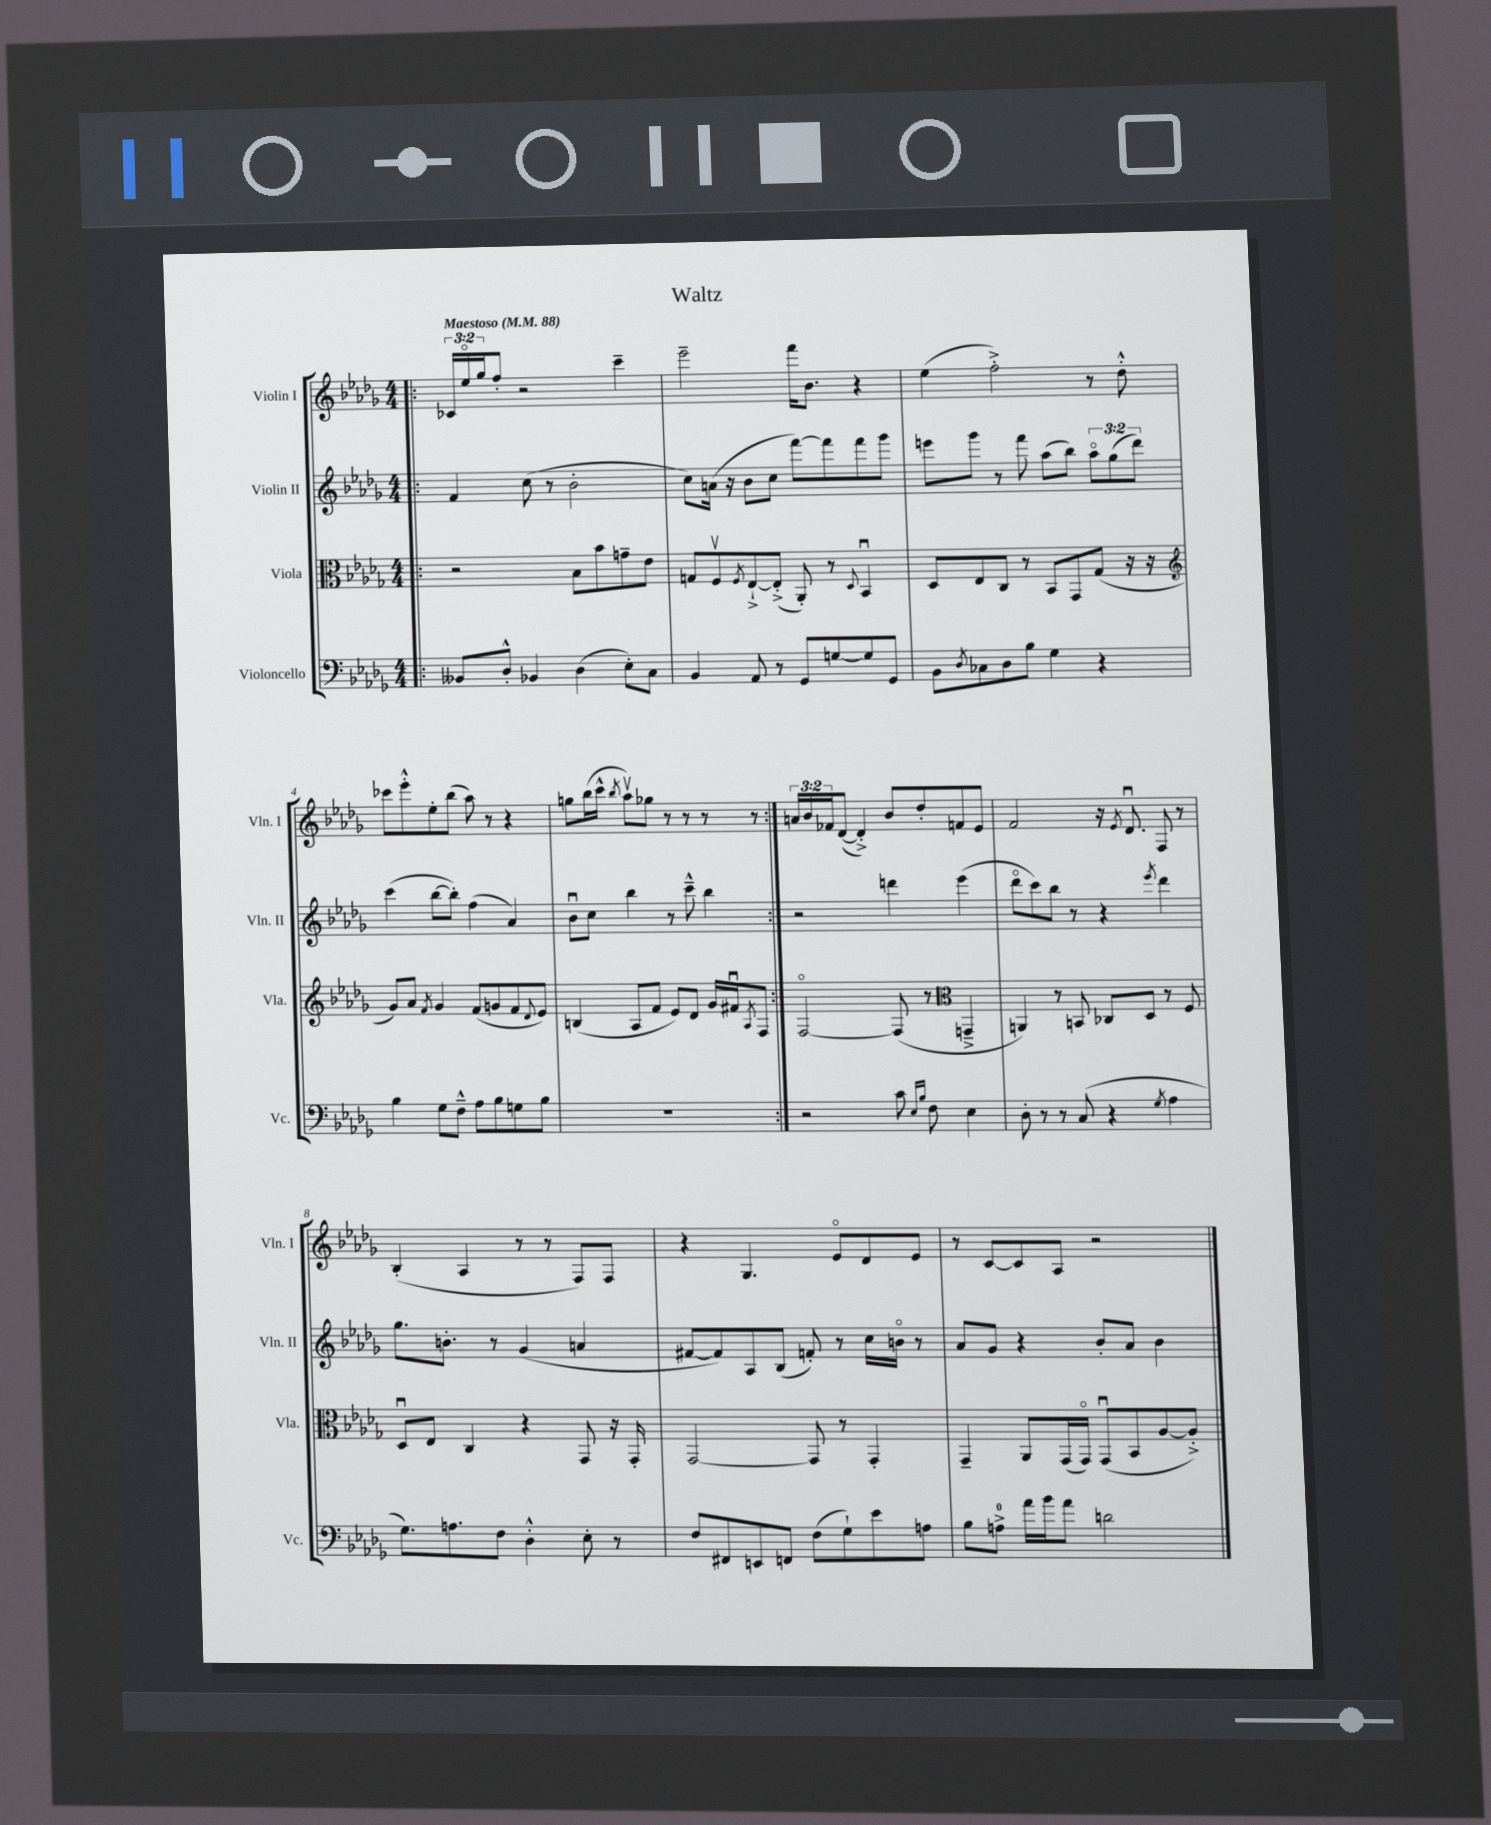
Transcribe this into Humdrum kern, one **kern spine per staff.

**kern	**kern	**kern	**kern
*staff4	*staff3	*staff2	*staff1
*clefF4	*clefC3	*clefG2	*clefG2
*k[b-e-a-d-g-]	*k[b-e-a-d-g-]	*k[b-e-a-d-g-]	*k[b-e-a-d-g-]
*M4/4	*M4/4	*M4/4	*M4/4
*MM88	*MM88	*MM88	*MM88
=!|:	=!|:	=!|:	=!|:
8BB--	2r	4f	24c-
.	.	.	24ee-o
.	.	.	24gg-
8D-'^^	.	.	8ff'
4BB-	.	(8cc	2r
.	.	8r	.
(4D-	8B-	2b-'	.
.	8b-	.	.
8E-')	8g~	.	4ccc~
8C	8e-	.	.
=	=	=	=
4BB-	8G	8cc)	2eee-~
.	8Fv	(16a	.
.	.	16r	.
.	8qF	.	.
8AA-	[8E-`^	8b-	.
8r	(8E-'^]	8cc	.
8GG-	8AA-')	[8fff)	16fff
.	.	.	8.b-
[8G	8r	8fff]	.
.	8qqD-	.	.
8G]	4BB-u	8fff	4r
8GG-	.	8ggg-	.
=	=	=	=
8BB-	8D-	8eee	(4ee-
8qD-	.	.	.
8C-	8E-	8ggg-	.
8D-	8C	8r	2ff'^)
8B-	8r	8fff	.
4G-	8BB-	(8aa-	.
.	8GG-	8bb-)	.
4r	(8G-	12aa-o	8r
.	.	(12gg-	.
.	16r	.	8dd-'^^
.	.	12ddd-)	.
.	16r	.	.
=	=	=	=
*	*clefG2	*	*
4B-	8g-)	(4ccc	8ccc-
.	8a-	.	8eee-'^^
.	8qf	.	.
8G-	4g-	[8bb-	8ee-'
8F~^^	.	8bb-'])	(8bb-
8A-	(8f	(4ff	8aa-)
8B-	8g	.	8r
8G	8f	4a-)	4r
.	8qqd-	.	.
8B-	8e-)	.	.
=	=	=	=
1r	(4B	8b-u	8gg
.	.	8cc	(16bb-
.	.	.	16ccc^^
.	.	.	8qbb-
.	8A-	4bb-	8aa-v)
.	8f	.	8gg-
.	8e-)	8r	8r
.	8d-	8ccc~^^	8r
.	16g-	4bb-	8r
.	16f#u	.	.
.	8qA-	.	.
.	8F	.	8r
=:|!	=:|!	=:|!	=:|!
2r	[2Fo	2r	24a
.	.	.	24b-
.	.	.	24f-
.	.	.	([8d-
.	.	.	4d-'^])
8c	(8F]	4ddd	8b-
16qqE-	.	.	.
16qqB-	.	.	.
8F	8r	.	8dd-'
*	*clefC3	*	*
4E-	4GG~^	(4eee-	8f
.	.	.	8e-
=	=	=	=
8D-'	4AA)	8ddd-o	2f
8r	.	8ccc)	.
8r	8r	8bb-	.
(8C	8BB	8r	.
4r	8C-	4r	16r
.	.	.	8qe-
.	.	.	8.d-u
.	8D-	.	.
8qG-	.	8qeee-	.
4A-	8r	4ddd-	8F
.	8F	.	8r
=	=	=	=
8.G-)	8D-u	8.gg-	(4B-'
.	8E-	.	.
8.A	.	8.b'	.
.	4C	.	4A-
8F	.	8r	.
4D-'^^	4r	(4g-	8r
.	.	.	8r
8E-'	8GG-	4a	8F)
8r	16r	.	8F
.	16GG-'	.	.
=	=	=	=
8F	[2GG-	[8f#	4r
8FF#	.	8f#])	.
8EE	.	8A-	4.G-
8FF	.	(8B-	.
(8F	8GG-]	8f')	.
8G-`)	8r	8r	8e-o
8e-	4GG-'	16cc	8d-
.	.	16bo	.
8A	.	8r	8e-
=	=	=	=
8B-	4GG-~	8a-	8r
8A^	.	8g-	[8c
16a-	8AA-	4r	8c]
16b-	.	.	.
8a-	(16GG-	.	8A-
.	16GG-o)	.	.
2d	(8GG-u	8b-'	2r
.	8BB-	8a-	.
.	[8A-	4b-	.
.	8A-'^])	.	.
==	==	==	==
*-	*-	*-	*-
